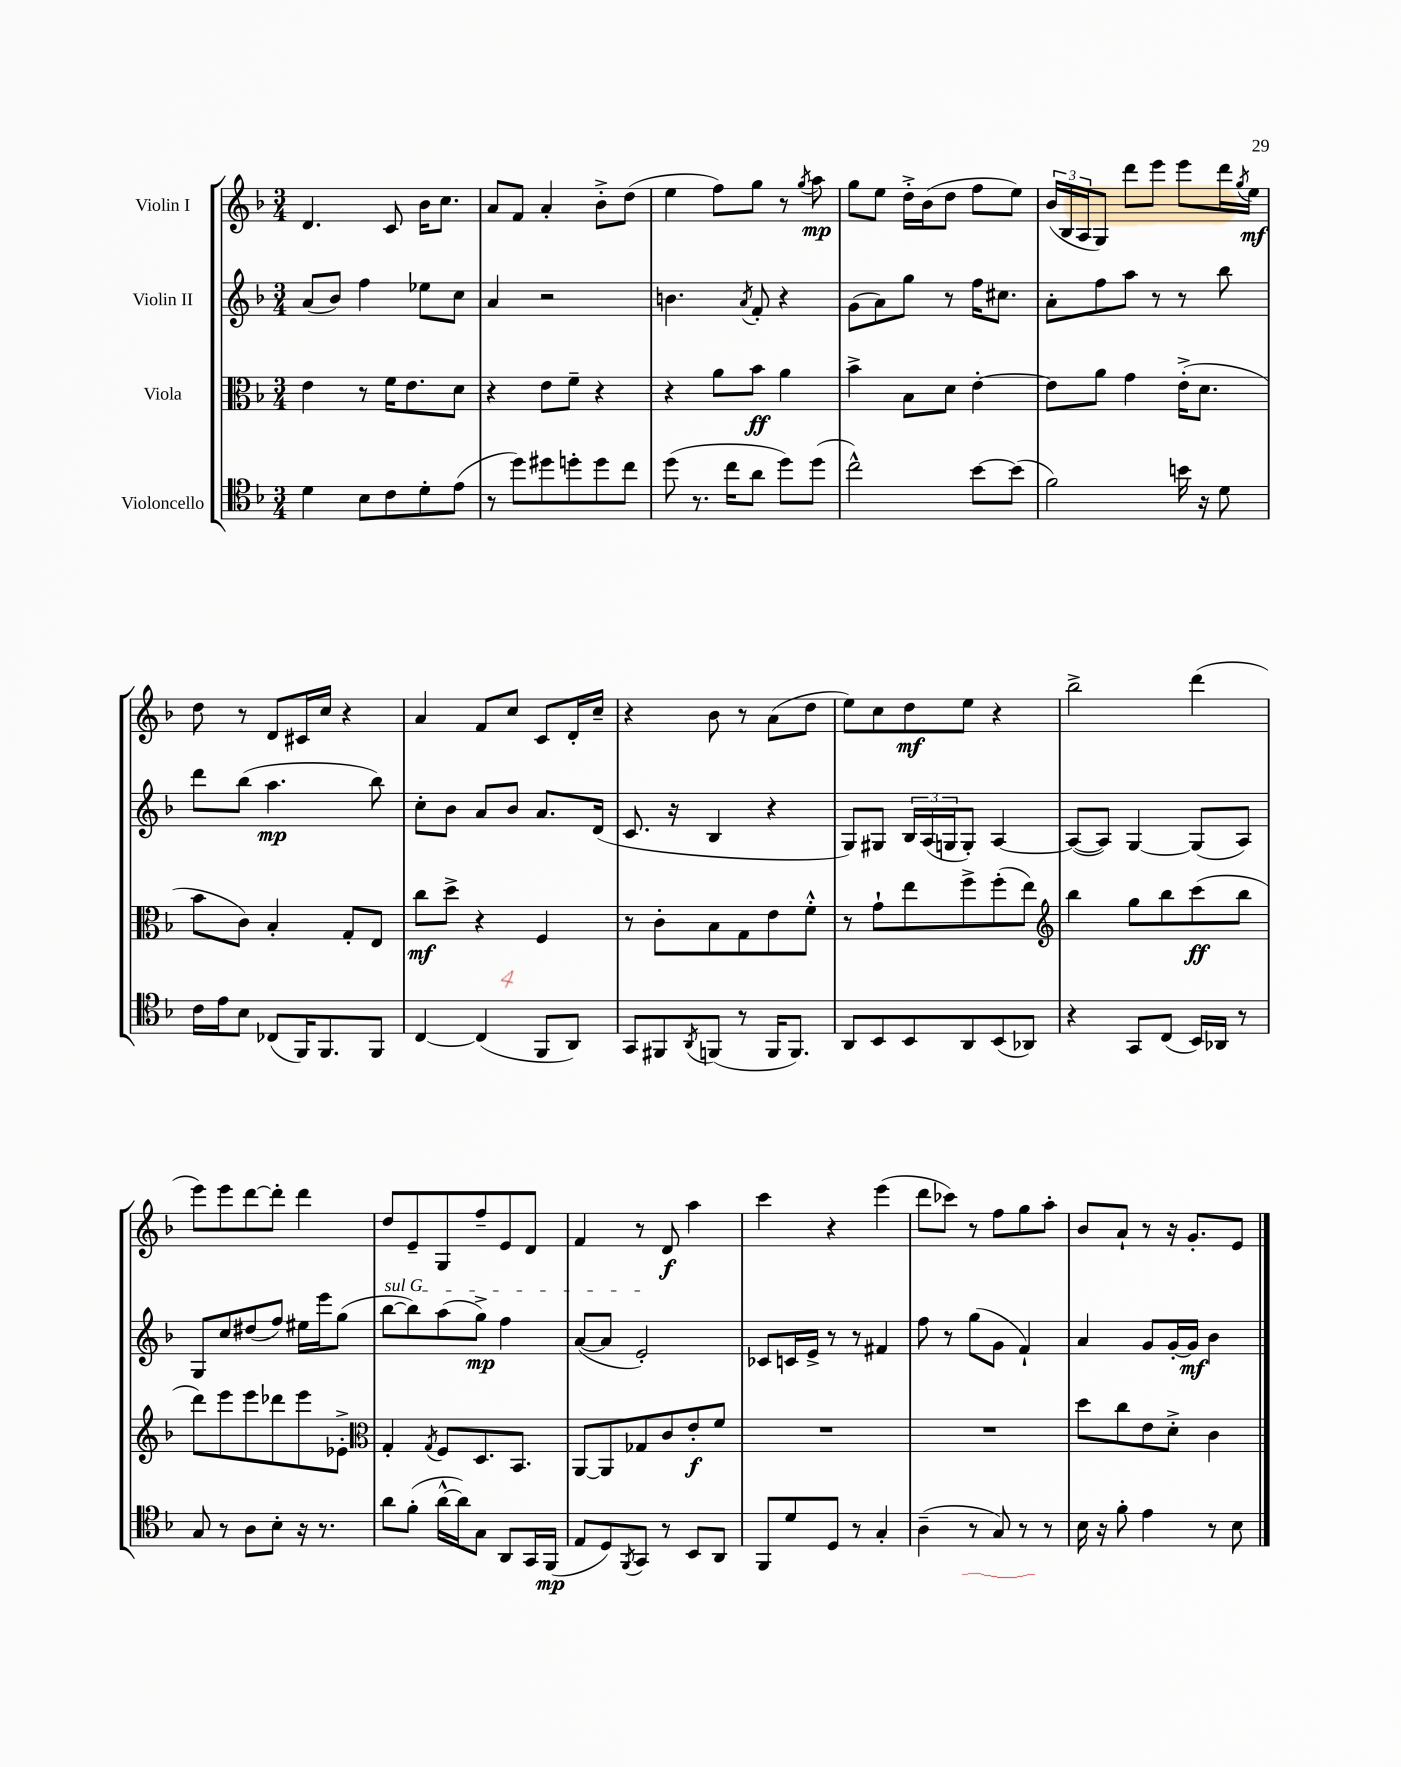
<<
\new StaffGroup <<
\new Staff = "s0" \with { instrumentName = "Violin I" } {
    \clef treble \key f \major \numericTimeSignature \time 3/4
    d'4. c'8 bes'16 c''8. |
    a'8 f'8 a'4-. bes'8-.-> d''8( |
    e''4 f''8) g''8 r8 \acciaccatura { g''8 } a''8\mp |
    g''8 e''8 d''16-.-> bes'16( d''8 f''8 e''8) |
    \tuplet 3/2 { bes'16( bes16 a16 } g8) d'''8 e'''8 e'''8 d'''16 \acciaccatura { g''8 } e''16\mf |
    d''8 r8 d'8 cis'16 c''16 r4 |
    a'4 f'8 c''8 c'8 d'16-. c''16-- |
    r4 bes'8 r8 a'8( d''8 |
    e''8) c''8 d''8\mf e''8 r4 |
    bes''2-> d'''4( |
    e'''8) e'''8 d'''8~ d'''8-. d'''4 |
    d''8 e'8-- g8 f''8-- e'8 d'8 |
    f'4 r8 d'8\f a''4 |
    c'''4 r4 e'''4( |
    d'''8 ces'''8) r8 f''8 g''8 a''8-. |
    bes'8 a'8-! r8 r16 g'8.-. e'8 \bar "|." |
}
\new Staff = "s1" \with { instrumentName = "Violin II" } {
    \clef treble \key f \major \numericTimeSignature \time 3/4
    a'8( bes'8) f''4 ees''8 c''8 |
    a'4 r2 |
    b'4. \acciaccatura { a'8 } f'8-. r4 |
    g'8( a'8) g''8 r8 f''16 cis''8. |
    a'8-. f''8 a''8 r8 r8 bes''8 |
    d'''8 bes''8( a''4.\mp bes''8) |
    c''8-. bes'8 a'8 bes'8 a'8. d'16( |
    c'8. r16 bes4 r4 |
    g8) gis8 \tuplet 3/2 { bes16 a16( g16 } g8-.) a4~ |
    a8~( a8) g4~ g8( a8) |
    g8 c''8 dis''8( f''8) eis''16 e'''16 g''8( |
    \once \override TextSpanner.bound-details.left.text = \markup { \italic "sul G" } bes''8~\startTextSpan bes''8) a''8( g''8->\mp) f''4 |
    a'8~( a'8 e'2-.\stopTextSpan) |
    ces'8 c'16 e'16-> r8 r8 fis'4 |
    f''8 r8 g''8( g'8 f'4-!) |
    a'4 g'8 g'16~-. g'16\mf bes'4 \bar "|." |
}
\new Staff = "s2" \with { instrumentName = "Viola" } {
    \clef alto \key f \major \numericTimeSignature \time 3/4
    e'4 r8 f'16 e'8. d'8 |
    r4 e'8 f'8-- r4 |
    r4 a'8 bes'8\ff a'4 |
    bes'4-> bes8 d'8 e'4~-. |
    e'8 a'8 g'4 e'16-.->( d'8. |
    bes'8 c'8) bes4-. g8-. e8 |
    c''8\mf d''8-> r4 f4 |
    r8 c'8-. bes8 g8 e'8 f'8-.-^ |
    r8 g'8-! e''8 f''8-> f''8-.( e''8) |
    \clef treble bes''4 g''8 bes''8 c'''8\ff( bes''8 |
    d'''8) e'''8 e'''8 des'''8 e'''8 ees'8-.-> |
    \clef alto g4-. \acciaccatura { g8 } f8 d8. bes,8. |
    a,8~ a,8 ges8 c'8 e'8-.\f f'8 |
    R2. |
    R2. |
    d''8 c''8 e'8 d'8-.-> c'4 \bar "|." |
}
\new Staff = "s3" \with { instrumentName = "Violoncello" } {
    \clef tenor \key f \major \numericTimeSignature \time 3/4
    d'4 bes8 c'8 d'8-. e'8( |
    r8 d''8) dis''8 d''8-. d''8 c''8 |
    d''8( r8. c''16 a'8 d''8) d''8( |
    c''2-^) bes'8~ bes'8( |
    f'2) b'16 r16 d'8 |
    c'16 e'16 bes8 ces8( f,16) f,8. f,8 |
    c4~ c4( f,8 a,8) |
    g,8 fis,8 \acciaccatura { a,8 } f,8( r8 f,16 f,8.) |
    a,8 bes,8 bes,8 a,8 bes,8( aes,8) |
    r4 g,8 c8( bes,16) aes,16 r8 |
    g8 r8 a8 bes8-. r16 r8. |
    a'8 f'8-.( a'16~-^ a'16) g8 a,8 g,16 f,16\mp( |
    e8 d8) \acciaccatura { f,8 } g,8 r8 bes,8 a,8 |
    f,8 d'8 d8 r8 g4-. |
    a4--( r8 g8) r8 r8 |
    bes16 r16 f'8-. e'4 r8 bes8 \bar "|." |
}
>>
>>
\layout { \context { \Score \remove "Bar_number_engraver" } }
